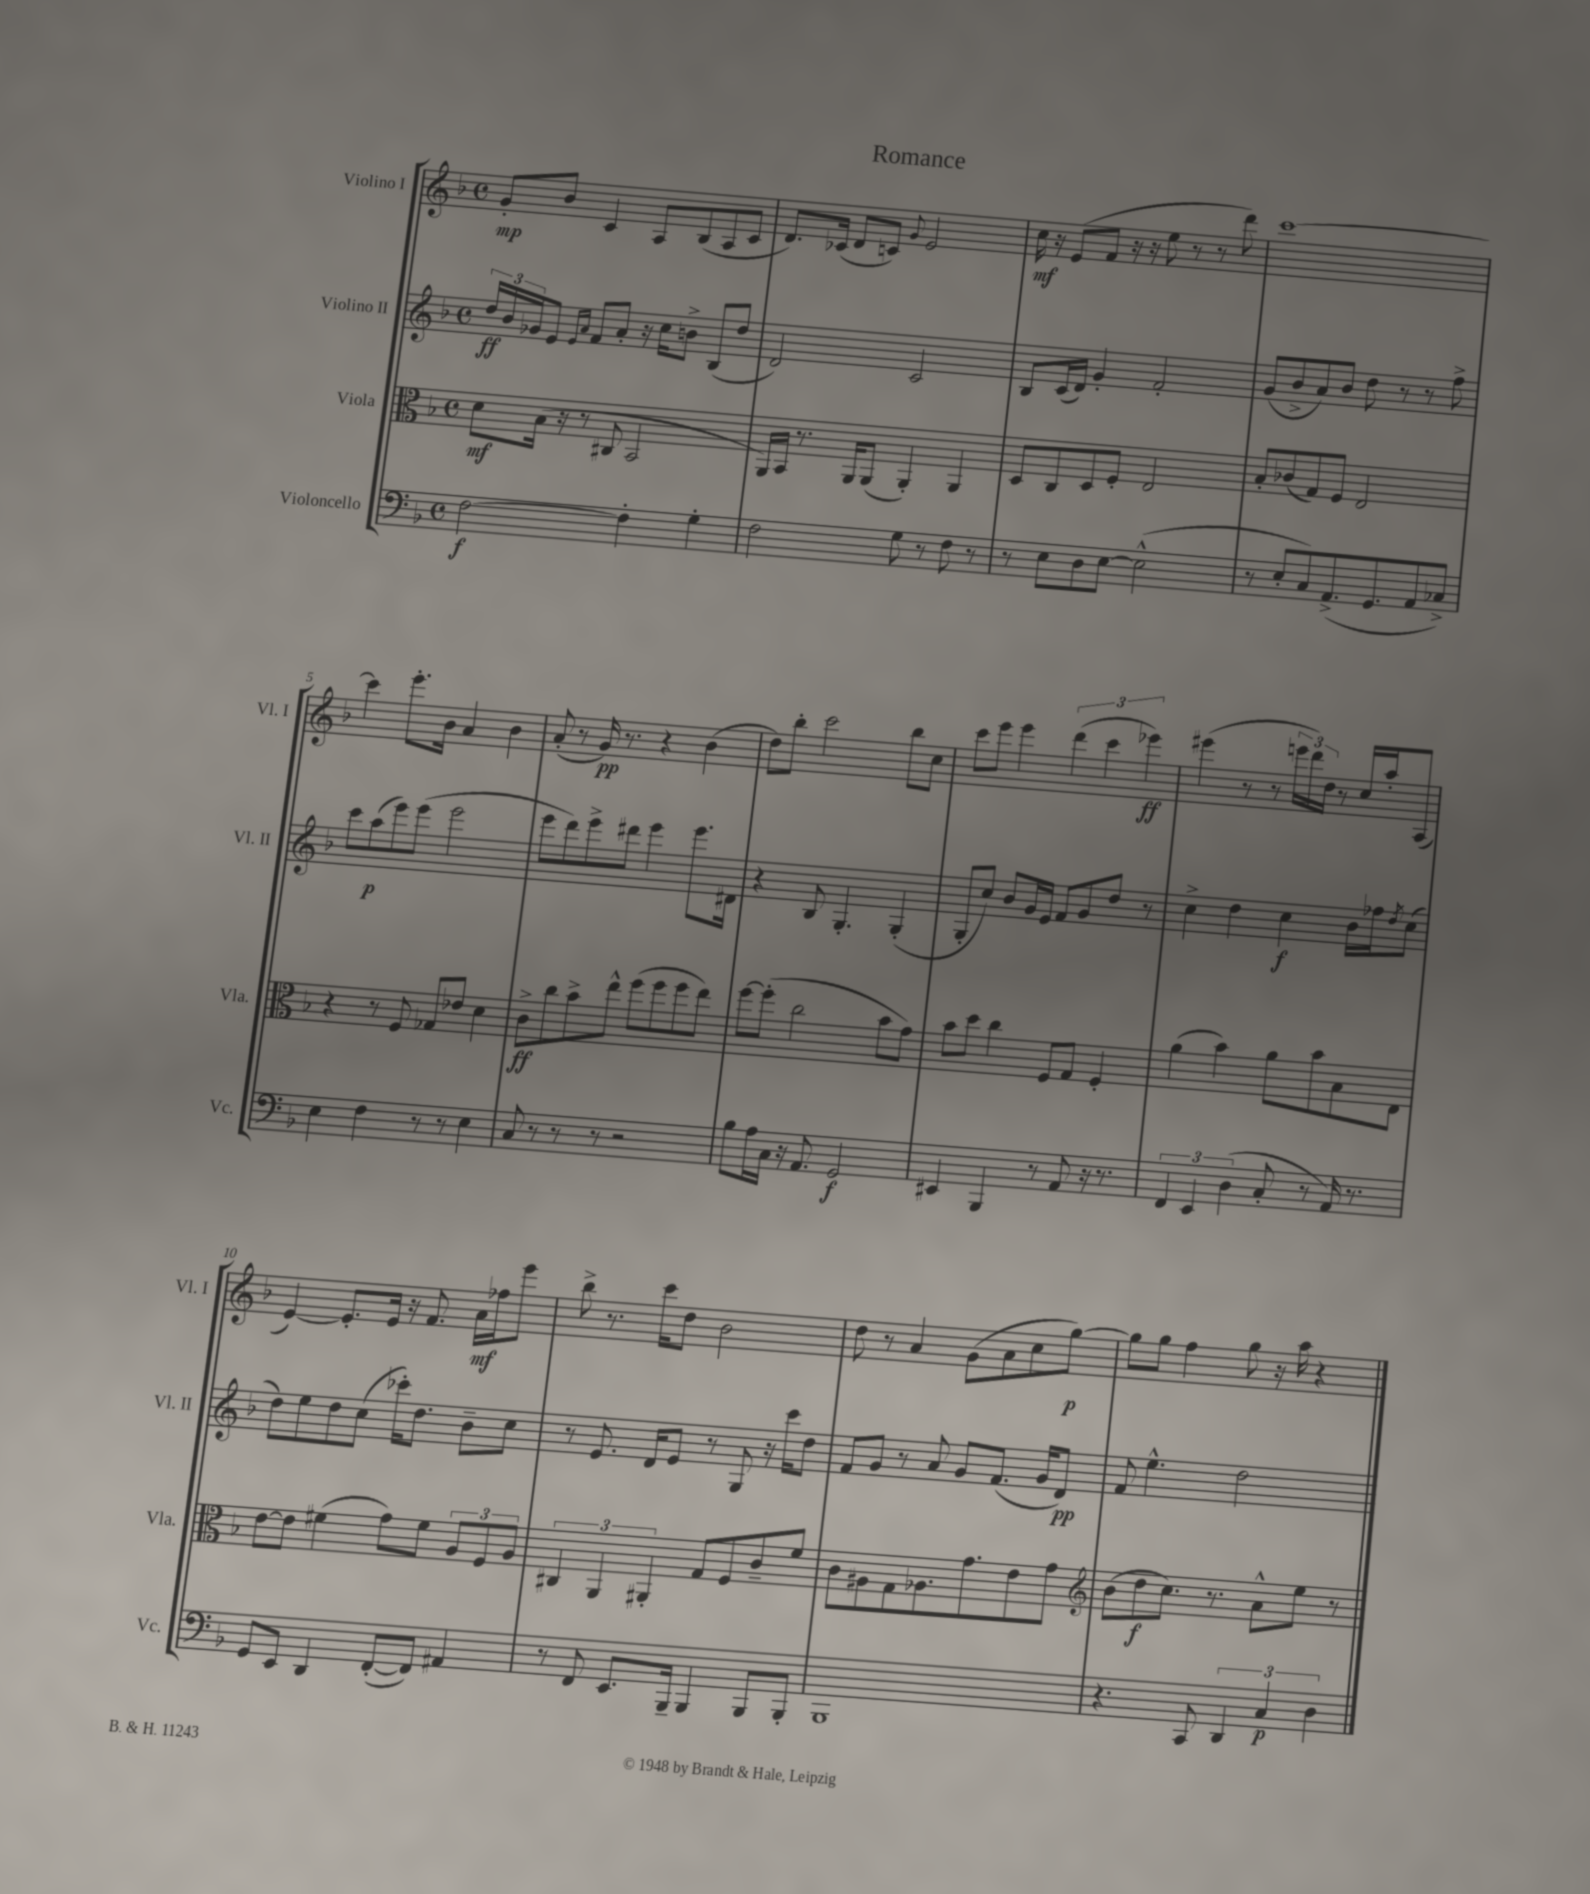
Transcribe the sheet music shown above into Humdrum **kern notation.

**kern	**dynam	**kern	**dynam	**kern	**dynam	**kern	**dynam
*part4	*part4	*part3	*part3	*part2	*part2	*part1	*part1
*staff4	*staff4	*staff3	*staff3	*staff2	*staff2	*staff1	*staff1
*I"Violoncello	*	*I"Viola	*	*I"Violino II	*	*I"Violino I	*
*I'Vc.	*	*I'Vla.	*	*I'Vl. II	*	*I'Vl. I	*
*clefF4	*	*clefC3	*	*clefG2	*	*clefG2	*
*k[b-]	*	*k[b-]	*	*k[b-]	*	*k[b-]	*
*M4/4	*	*M4/4	*	*M4/4	*	*M4/4	*
*met(c)	*	*met(c)	*	*met(c)	*	*met(c)	*
=1	=1	=1	=1	=1	=1	=1	=1
[2F\	f	8d\L	mf	24dd/LL	ff	8g'/L	mp
.	.	.	.	24b-/	.	.	.
.	.	.	.	24g-X/J	.	.	.
.	.	(16B-\Jk	.	8e/J	.	8b-/J	.
.	.	16r	.	.	.	.	.
.	.	.	.	16qqe/LL	.	.	.
.	.	.	.	16qqa/JJ	.	.	.
.	.	8r	.	8f/L	.	4c/	.
.	.	8C#X/	.	8a'/J	.	.	.
4F'\]	.	2BB-/	.	16r	.	8A/L	.
.	.	.	.	16cc\KL	.	.	.
.	.	.	.	8bn^\J	.	(8B-/	.
4G'\	.	.	.	(8B-/L	.	8A/	.
.	.	.	.	8dd/J	.	8c/J	.
=2	=2	=2	=2	=2	=2	=2	=2
2F\	.	16AA/LL)	.	2d/)	.	8.d/L)	.
.	.	16BB-/JJ	.	.	.	.	.
.	.	8.r	.	.	.	.	.
.	.	.	.	.	.	(16c-X/Jk	.
.	.	.	.	.	.	8d/L	.
.	.	16AA/KL	.	.	.	.	.
.	.	(8AA/J	.	.	.	8cn/J)	.
.	.	.	.	.	.	8qqg/	.
8G\	.	4AA'/)	.	2c/	.	2e/	.
8r	.	.	.	.	.	.	.
8F\	.	4AA/	.	.	.	.	.
8r	.	.	.	.	.	.	.
=3	=3	=3	=3	=3	=3	=3	=3
8r	.	8D/L	.	8B-/L	.	16cc\	mf
.	.	.	.	.	.	16r	.
8E\L	.	8C/	.	(16c/L	.	(8e/L	.
.	.	.	.	16d/JJ)	.	.	.
8D\	.	8D/	.	4g'/	.	8f/J	.
[8E\J	.	8F'/J	.	.	.	16r	.
.	.	.	.	.	.	16r	.
(2E^^\]	.	2E/	.	2f'/	.	8ee\	.
.	.	.	.	.	.	8r	.
.	.	.	.	.	.	8r	.
.	.	.	.	.	.	8ddd\)	.
=4	=4	=4	=4	=4	=4	=4	=4
8r	.	8B-'/L	.	(8g/L	.	[1ccc	.
8E'/L	.	(8c-X/	.	8b-^/	.	.	.
8C/)	.	8G/)	.	8a/)	.	.	.
(8.AA^/	.	8F/J	.	8b-/J	.	.	.
.	.	2E/	.	8dd\	.	.	.
8.GG/	.	.	.	.	.	.	.
.	.	.	.	8r	.	.	.
8AA/	.	.	.	8r	.	.	.
8C-X^/J)	.	.	.	8ff^\	.	.	.
!!LO:LB:g=z
=5	=5	=5	=5	=5	=5	=5	=5
4E\	.	4r	.	8ccc\L	.	4ccc\]	.
.	.	.	.	(8aa\	p	.	.
4F\	.	8r	.	8eee\)	.	8.eee'\L	.
.	.	8F/	.	(8eee\J	.	.	.
.	.	.	.	.	.	16b-\Jk	.
8r	.	8G-X/L	.	2eee\	.	4a/	.
8r	.	8e-X/J	.	.	.	.	.
4E\	.	4d\	.	.	.	4b-\	.
=6	=6	=6	=6	=6	=6	=6	=6
8C/	.	8c^\L	ff	8eee\L	.	(8a'/	.
8r	.	8cc\	.	8ddd\)	.	8r	.
8r	.	8b-^\	.	8eee^\	.	16g/)	pp
.	.	.	.	.	.	8.r	.
8r	.	8ee^^\J	.	8ddd#X\J	.	.	.
2r	.	(8ff\L	.	4eee\	.	4r	.
.	.	8ff\	.	.	.	.	.
.	.	8ff\	.	8.eee\L	.	(4b-\	.
.	.	8ee\J)	.	.	.	.	.
.	.	.	.	16d#X\Jk	.	.	.
=7	=7	=7	=7	=7	=7	=7	=7
8B-\L	.	[8ff\L	.	4r	.	8dd\L)	.
16A\L	.	(8ff'\J]	.	.	.	8bb-'\J	.
16C\JJ	.	.	.	.	.	.	.
16r	.	2cc\	.	8B-/	.	2ccc\	.
8.AA/	.	.	.	.	.	.	.
.	.	.	.	4.G'/	.	.	.
2GG/	f	.	.	.	.	.	.
.	.	8b-\L	.	(4G'/	.	8bb-\L	.
.	.	8g\J)	.	.	.	8cc\J	.
=8	=8	=8	=8	=8	=8	=8	=8
4EE#X/	.	8b-\L	.	8G'/L	.	8ccc\L	.
.	.	8dd\J	.	8cc/J)	.	8eee\J	.
4BBB-/	.	4cc\	.	8b-/L	.	4eee\	.
.	.	.	.	16g/L	.	.	.
.	.	.	.	16e/JJ	.	.	.
8r	.	8F/L	.	8f/L	.	(6ddd\	.
8AA/	.	8G/J	.	8g/	.	.	.
.	.	.	.	.	.	6ccc\	.
16r	.	4F'/	.	8dd/J	.	.	.
8.r	.	.	.	.	.	.	.
.	.	.	.	.	.	6eee-X\)	ff
.	.	.	.	8r	.	.	.
=9	=9	=9	=9	=9	=9	=9	=9
6FF/	.	(4a\	.	4cc^\	.	(4eee#X\	.
6EE/	.	.	.	.	.	.	.
.	.	4b-\)	.	4dd\	.	8r	.
(6D\	.	.	.	.	.	.	.
.	.	.	.	.	.	8r	.
8C'/	.	8a\L	.	4cc\	f	24eeen\LL	.
.	.	.	.	.	.	24ddd\)	.
.	.	.	.	.	.	24dd\JJ	.
8r	.	8b-\	.	.	.	8r	.
16AA/)	.	8B-\	.	16b-\LL	.	16cc/LL	.
8.r	.	.	.	16ff-X\J	.	16aa'/J	.
.	.	.	.	8qdd/	.	.	.
.	.	8E\J	.	(8cc\J	.	(8A/J	.
!!LO:LB:g=z
=10	=10	=10	=10	=10	=10	=10	=10
8GG/L	.	[8e\L	.	8dd\L)	.	[4e/)	.
8EE/J	.	8e\J]	.	8ee\	.	.	.
4DD/	.	(4f#X\	.	8dd\	.	8.e'/L]	.
.	.	.	.	(8cc\J	.	.	.
.	.	.	.	.	.	16e/Jk	.
([8FF'/L	.	8g\L)	.	16ccc-X'\KL)	.	16r	.
.	.	.	.	8.dd\J	.	8.f/	.
8FF/J])	.	8f#\J	.	.	.	.	.
4AA#X/	.	12A/L	.	8b-~\L	.	16a\LL	mf
.	.	.	.	.	.	16ff-X\J	.
.	.	12F/	.	.	.	.	.
.	.	.	.	8cc\J	.	8eee\J	.
.	.	12A/J	.	.	.	.	.
=11	=11	=11	=11	=11	=11	=11	=11
8r	.	6C#X/	.	8r	.	8bb-^\	.
8FF/	.	.	.	8.e/	.	8.r	.
.	.	6AA/	.	.	.	.	.
8.EE/L	.	.	.	.	.	.	.
.	.	.	.	16d/KL	.	16ccc\KL	.
.	.	6AA#X'/	.	.	.	.	.
.	.	.	.	8e/J	.	8dd\J	.
16BBB-~/Jk	.	.	.	.	.	.	.
4BBB-/	.	8G/L	.	8r	.	2b-\	.
.	.	8F/	.	8G/	.	.	.
8BBB-/L	.	8c~/	.	16r	.	.	.
.	.	.	.	16ccc\KL	.	.	.
8BBB-'/J	.	8f/J	.	8dd\J	.	.	.
=12	=12	=12	=12	=12	=12	=12	=12
1BBB-	.	8c\L	.	8f/L	.	8dd\	.
.	.	8A#X\	.	8g/J	.	8r	.
.	.	8G\	.	8r	.	4a/	.
.	.	8.A-X\	.	8a/	.	.	.
.	.	.	.	8g/L	.	(8g\L	.
.	.	8.g\	.	.	.	.	.
.	.	.	.	(8.f/J	.	8a\	.
.	.	8e\	.	.	.	8cc\	.
.	.	.	.	16g/KL	.	.	.
.	.	8g\J	.	8d/J)	pp	[8gg\J)	p
=13	=13	=13	=13	=13	=13	=13	=13
*	*	*clefG2	*	*	*	*	*
4.r	.	(8b-\L	.	8f/	.	8gg\L]	.
.	.	8dd\	f	4.ee^^\	.	8gg\J	.
.	.	8.cc\J)	.	.	.	4ff\	.
8CC/	.	.	.	.	.	.	.
.	.	8.r	.	.	.	.	.
6DD/	.	.	.	2dd\	.	8gg\	.
.	.	8a^^\L	.	.	.	16r	.
6C/	p	.	.	.	.	.	.
.	.	.	.	.	.	16aa\	.
.	.	8ee\J	.	.	.	4r	.
6D\	.	.	.	.	.	.	.
.	.	8r	.	.	.	.	.
==	==	==	==	==	==	==	==
*-	*-	*-	*-	*-	*-	*-	*-
